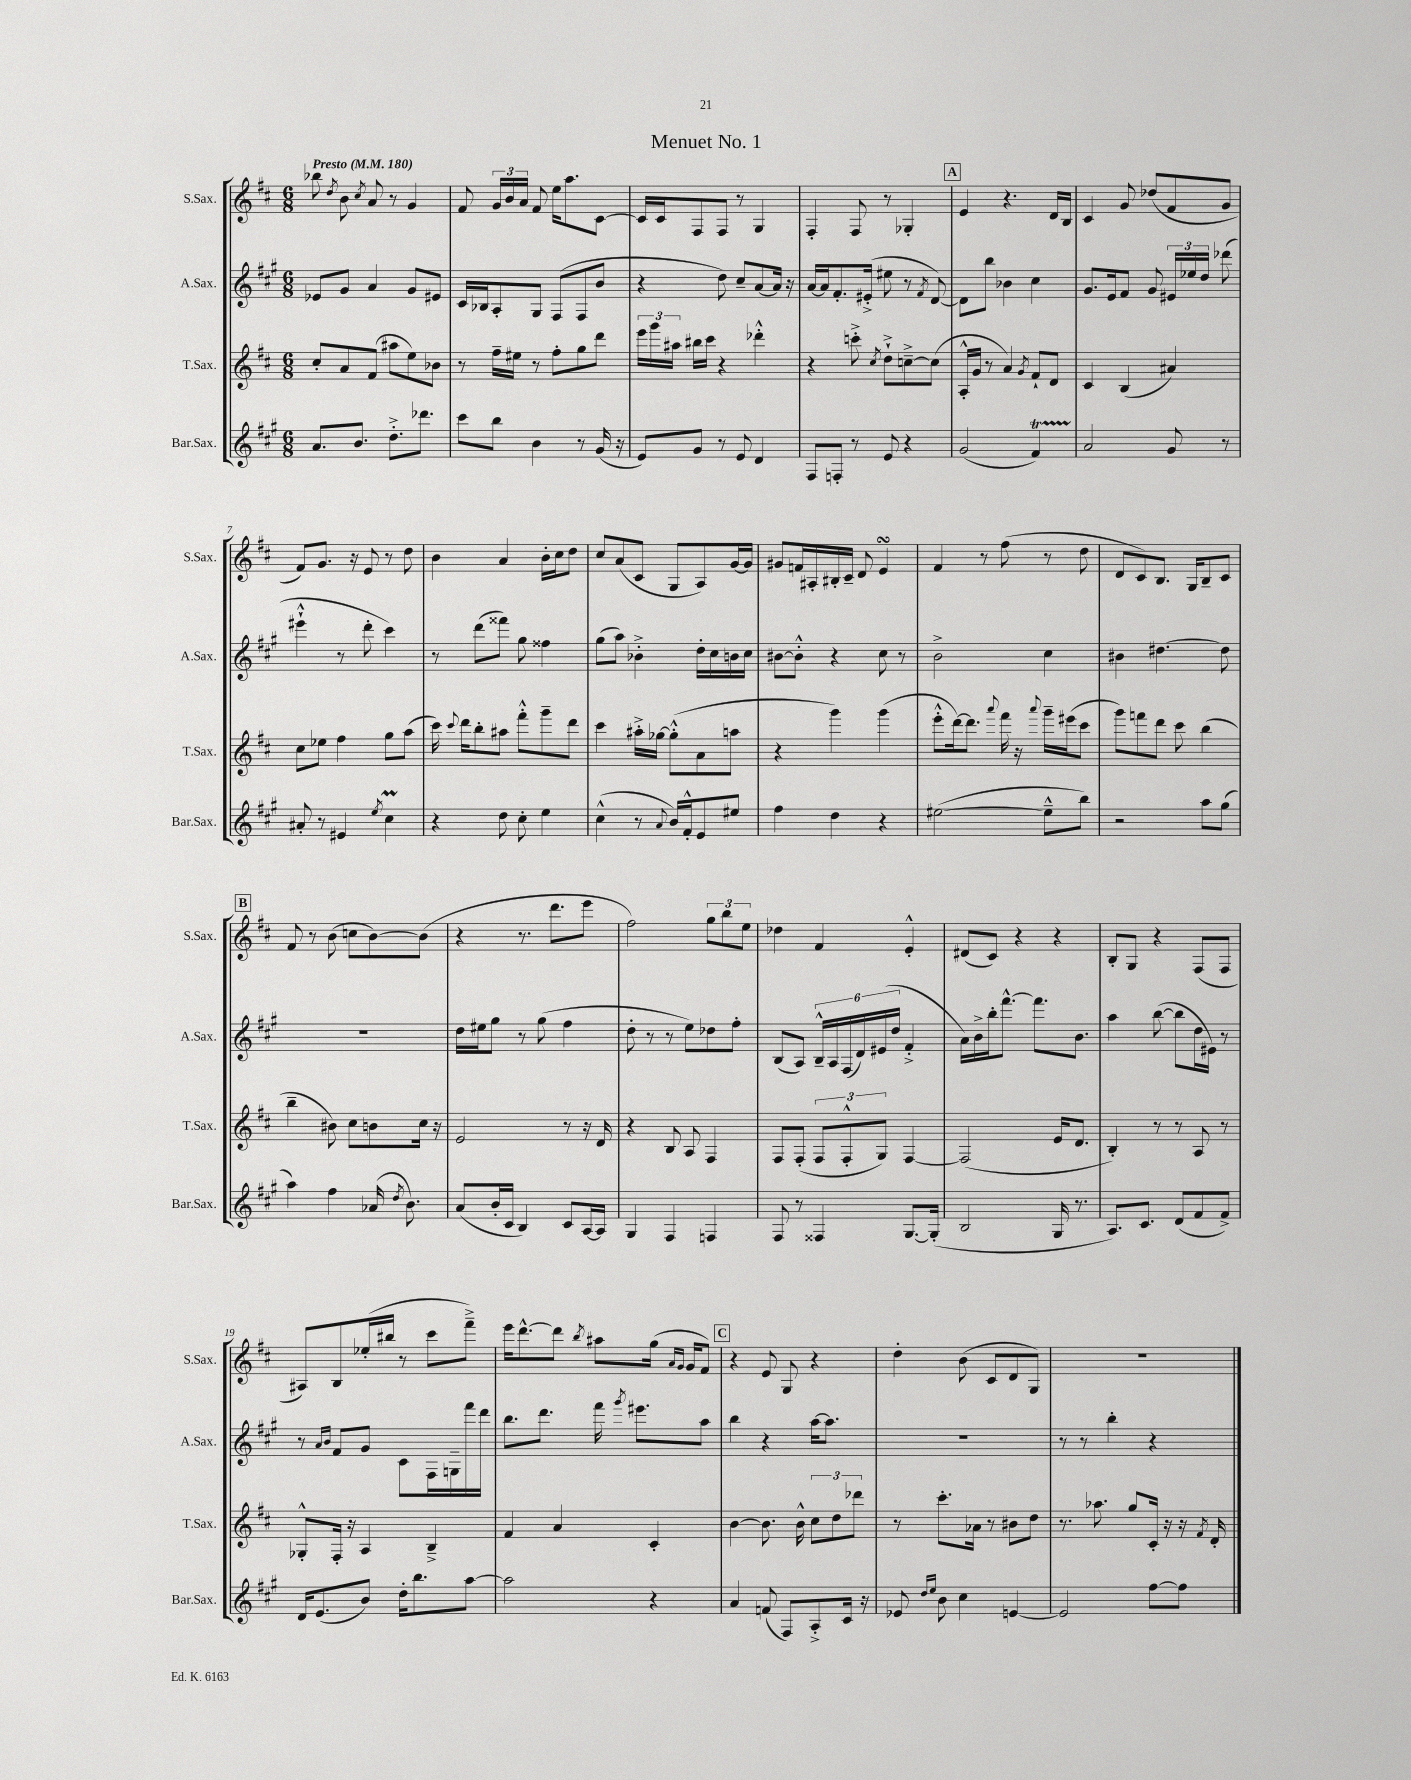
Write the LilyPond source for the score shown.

\header { title = "Menuet No. 1" }
<<
\new StaffGroup <<
\new Staff = "s0" \with { instrumentName = "S.Sax." shortInstrumentName = "S.Sax." } {
    \clef treble \key d \major \numericTimeSignature \time 6/8 \tempo "Presto" 4 = 180
    \autoBeamOff bes''8 \acciaccatura { d''8 } b'8 \acciaccatura { cis''8 } a'8 r8 g'4 |
    fis'8 \tuplet 3/2 { g'16[ b'16 a'16] } fis'8 e''16[ a''8. cis'8]~ |
    cis'16[ cis'16 fis8 fis8] r8 g4 |
    fis4-. fis8 r8 ges4-. |
    \mark \markup { \box "A" } e'4 r4. d'16[ b16] |
    cis'4 g'8 des''8[( fis'8 g'8] |
    fis'8[) g'8.] r16 e'8 r8 d''8 |
    b'4 a'4 b'16[-. cis''16 d''8] |
    cis''8[ a'8( cis'8] g8[ a8) g'16~ g'16] |
    gis'8[ f'16 ais16-. bis16-. cis'16]-- d'8 e'4\turn |
    fis'4 r8 fis''8( r8 d''8 |
    d'8[ cis'8) b8.] g16[ b8-- cis'8] |
    \mark \markup { \box "B" } fis'8 r8 b'8( c''8[ b'8~) b'8]( |
    r4 r8. d'''8.[ e'''8] |
    fis''2) \tuplet 3/2 { g''8[ b''8 e''8] } |
    des''4 fis'4 e'4-.-^ |
    dis'8[( cis'8]) r4 r4 |
    b8[-. g8] r4 fis8[( fis8] |
    ais8[) b8 ees''16-.( bis''16] r8 cis'''8[ fis'''8]--->) |
    e'''16[ d'''8.~-^ d'''8] \acciaccatura { b''8 } ais''8[ g''16]( \grace { a'16[ g'16] } g'16[ fis'8]) |
    \mark \markup { \box "C" } r4 e'8 g8 r4 |
    d''4-. b'8( cis'8[ d'8 g8]) |
    R2. \bar "|." |
}
\new Staff = "s1" \with { instrumentName = "A.Sax." shortInstrumentName = "A.Sax." } {
    \clef treble \key a \major \numericTimeSignature \time 6/8
    \autoBeamOff ees'8[ gis'8] a'4 gis'8[ eis'8] |
    cis'16[ bes16 a8-. gis8] fis8[( fis8 b'8] |
    r4 d''8) cis''8[-- a'8~ a'16] r16 |
    a'16[~ a'16 fis'8.-. eis'16]-.->( eis''8 r8 \acciaccatura { fis'8 } d'8~) |
    \mark \markup { \box "A" } d'8[ b''8] bes'4 cis''4 |
    gis'8.[ e'16 fis'8] gis'8 \tuplet 3/2 { eis'16[ ees''16 d''16] } des'''8( |
    eis'''4-!-^ r8 d'''8-. cis'''4) |
    r8 d'''8[( fisis'''8]) gis''8 fisis''4 |
    gis''8[( a''8]) bes'4-.-> d''16[-. cis''16 b'16 cis''16] |
    bis'8[~ bis'8]-.-^ r4 cis''8 r8 |
    b'2-> cis''4 |
    bis'4 dis''4.~ dis''8 |
    \mark \markup { \box "B" } R2. |
    d''16[ eis''16 gis''8] r8 gis''8( fis''4 |
    d''8-. r8 r8 e''8[) des''8 fis''8]-. |
    b8[( a8]) \tuplet 6/4 { b16[---^ a16 fis16( d'16) eis'16( d''16] } fis'4-.-> |
    a'16[) b'16-> b''16-. fis'''8.]~-^ fis'''8.[ b'8.] |
    a''4 b''8~( b''8[ d''16 eis'16]) r8 |
    r8 \grace { a'16[ b'16] } fis'8[ gis'8] cis'8[ fis16 g16-- fis'''16 d'''16] |
    b''8.[ d'''8.] fis'''16 \acciaccatura { gis'''8 } eis'''8.[ a''8] |
    \mark \markup { \box "C" } b''4 r4 a''16[~ a''8.] |
    R2. |
    r8 r8 b''4-. r4 \bar "|." |
}
\new Staff = "s2" \with { instrumentName = "T.Sax." shortInstrumentName = "T.Sax." } {
    \clef treble \key d \major \numericTimeSignature \time 6/8
    \autoBeamOff cis''8[-. a'8 fis'8]( ais''8[ e''8) bes'8] |
    r8 fis''16[-- eis''16] r8 fis''8[-. g''8 d'''8] |
    \tuplet 3/2 { e'''16[ g'''16 ais''16] } bis''16[ cis'''16] r4 des'''4-.-^ |
    r4 c'''8-.-> \acciaccatura { cis''8 } d''8[-!-> c''8~---> c''8]( |
    \mark \markup { \box "A" } a16[-.-^ g'16] r8 a'4) \acciaccatura { g'8 } fis'8[-! d'8] |
    cis'4 b4( ais'4) |
    cis''8[ ees''8] fis''4 g''8[ a''8]( |
    cis'''16) \appoggiatura { cis'''8 } d'''16[ b''8-. ais''8] fis'''8[-.-^ g'''8-- d'''8] |
    cis'''4 ais''16[-.-> ges''16]~ ges''8[-.-^( a'8 a''8] |
    r4 g'''4) g'''4( |
    e'''8[-.-^ d'''16~) d'''8.] \appoggiatura { a'''8 } fis'''16 r16 \appoggiatura { a'''8 } g'''16[-- eis'''16( cis'''8] |
    g'''8[) f'''8 d'''8] cis'''8 b''4( |
    \mark \markup { \box "B" } b''4-- bis'8) cis''8[ b'8 cis''16] r16 |
    e'2 r8 r16 d'16 |
    r4 b8 a8 fis4 |
    fis8[ fis8]-.( \tuplet 3/2 { fis8[ fis8-.-^ g8]) } fis4~ |
    fis2( e'16[ d'8.] |
    b4-.) r8 r8 a8 r8 |
    ges8[-.-^ fis16]-. r16 a4 b4---> |
    fis'4 a'4 cis'4-. |
    \mark \markup { \box "C" } b'4~ b'8. b'16-^ \tuplet 3/2 { cis''8[ d''8 des'''8] } |
    r8 cis'''8.[-. aes'16] r8 bis'8[ d''8] |
    r8. aes''8. g''8[ cis'16]-. r16 r16 \acciaccatura { fis'8 } d'16-. \bar "|." |
}
\new Staff = "s3" \with { instrumentName = "Bar.Sax." shortInstrumentName = "Bar.Sax." } {
    \clef treble \key a \major \numericTimeSignature \time 6/8
    \autoBeamOff a'8.[ b'8.] d''8.[-.-> des'''8.] |
    cis'''8[ b''8] b'4 r8 gis'16( r16 |
    e'8[) gis'8] r8 e'8 d'4 |
    fis8[ f8]-. r8 e'8 r4 |
    \mark \markup { \box "A" } gis'2( fis'4\startTrillSpan) |
    a'2\stopTrillSpan gis'8 r8 |
    ais'8-. r8 eis'4 \acciaccatura { e''8 } cis''4\prall |
    r4 d''8 cis''8-. e''4 |
    cis''4-^( r8 \appoggiatura { a'8 } b'16[) fis'16-.-^ e'8 eis''8] |
    fis''4 d''4 r4 |
    eis''2~( eis''8[---^ b''8]) |
    r2 a''8[ gis''8]( |
    \mark \markup { \box "B" } a''4) fis''4 aes'16( \acciaccatura { d''8 } b'8.) |
    a'8[( b'16-. cis'16] b4) cis'8[ a16~ a16] |
    gis4 fis4 f4 |
    fis8 r8 fisis4 gis8.[~ gis16]-.( |
    b2 gis16 r8. |
    a8.[) cis'8.] d'8[( fis'8 fis'8]->) |
    d'16[ e'8.( b'8]) d''16[-. b''8. a''8]~ |
    a''2 r4 |
    \mark \markup { \box "C" } a'4 f'8( fis8[) a8-.-> cis'16] r16 |
    ees'8 \grace { d''16[ e''16] } b'8 cis''4 e'4~ |
    e'2 fis''8[~ fis''8] \bar "|." |
}
>>
>>
